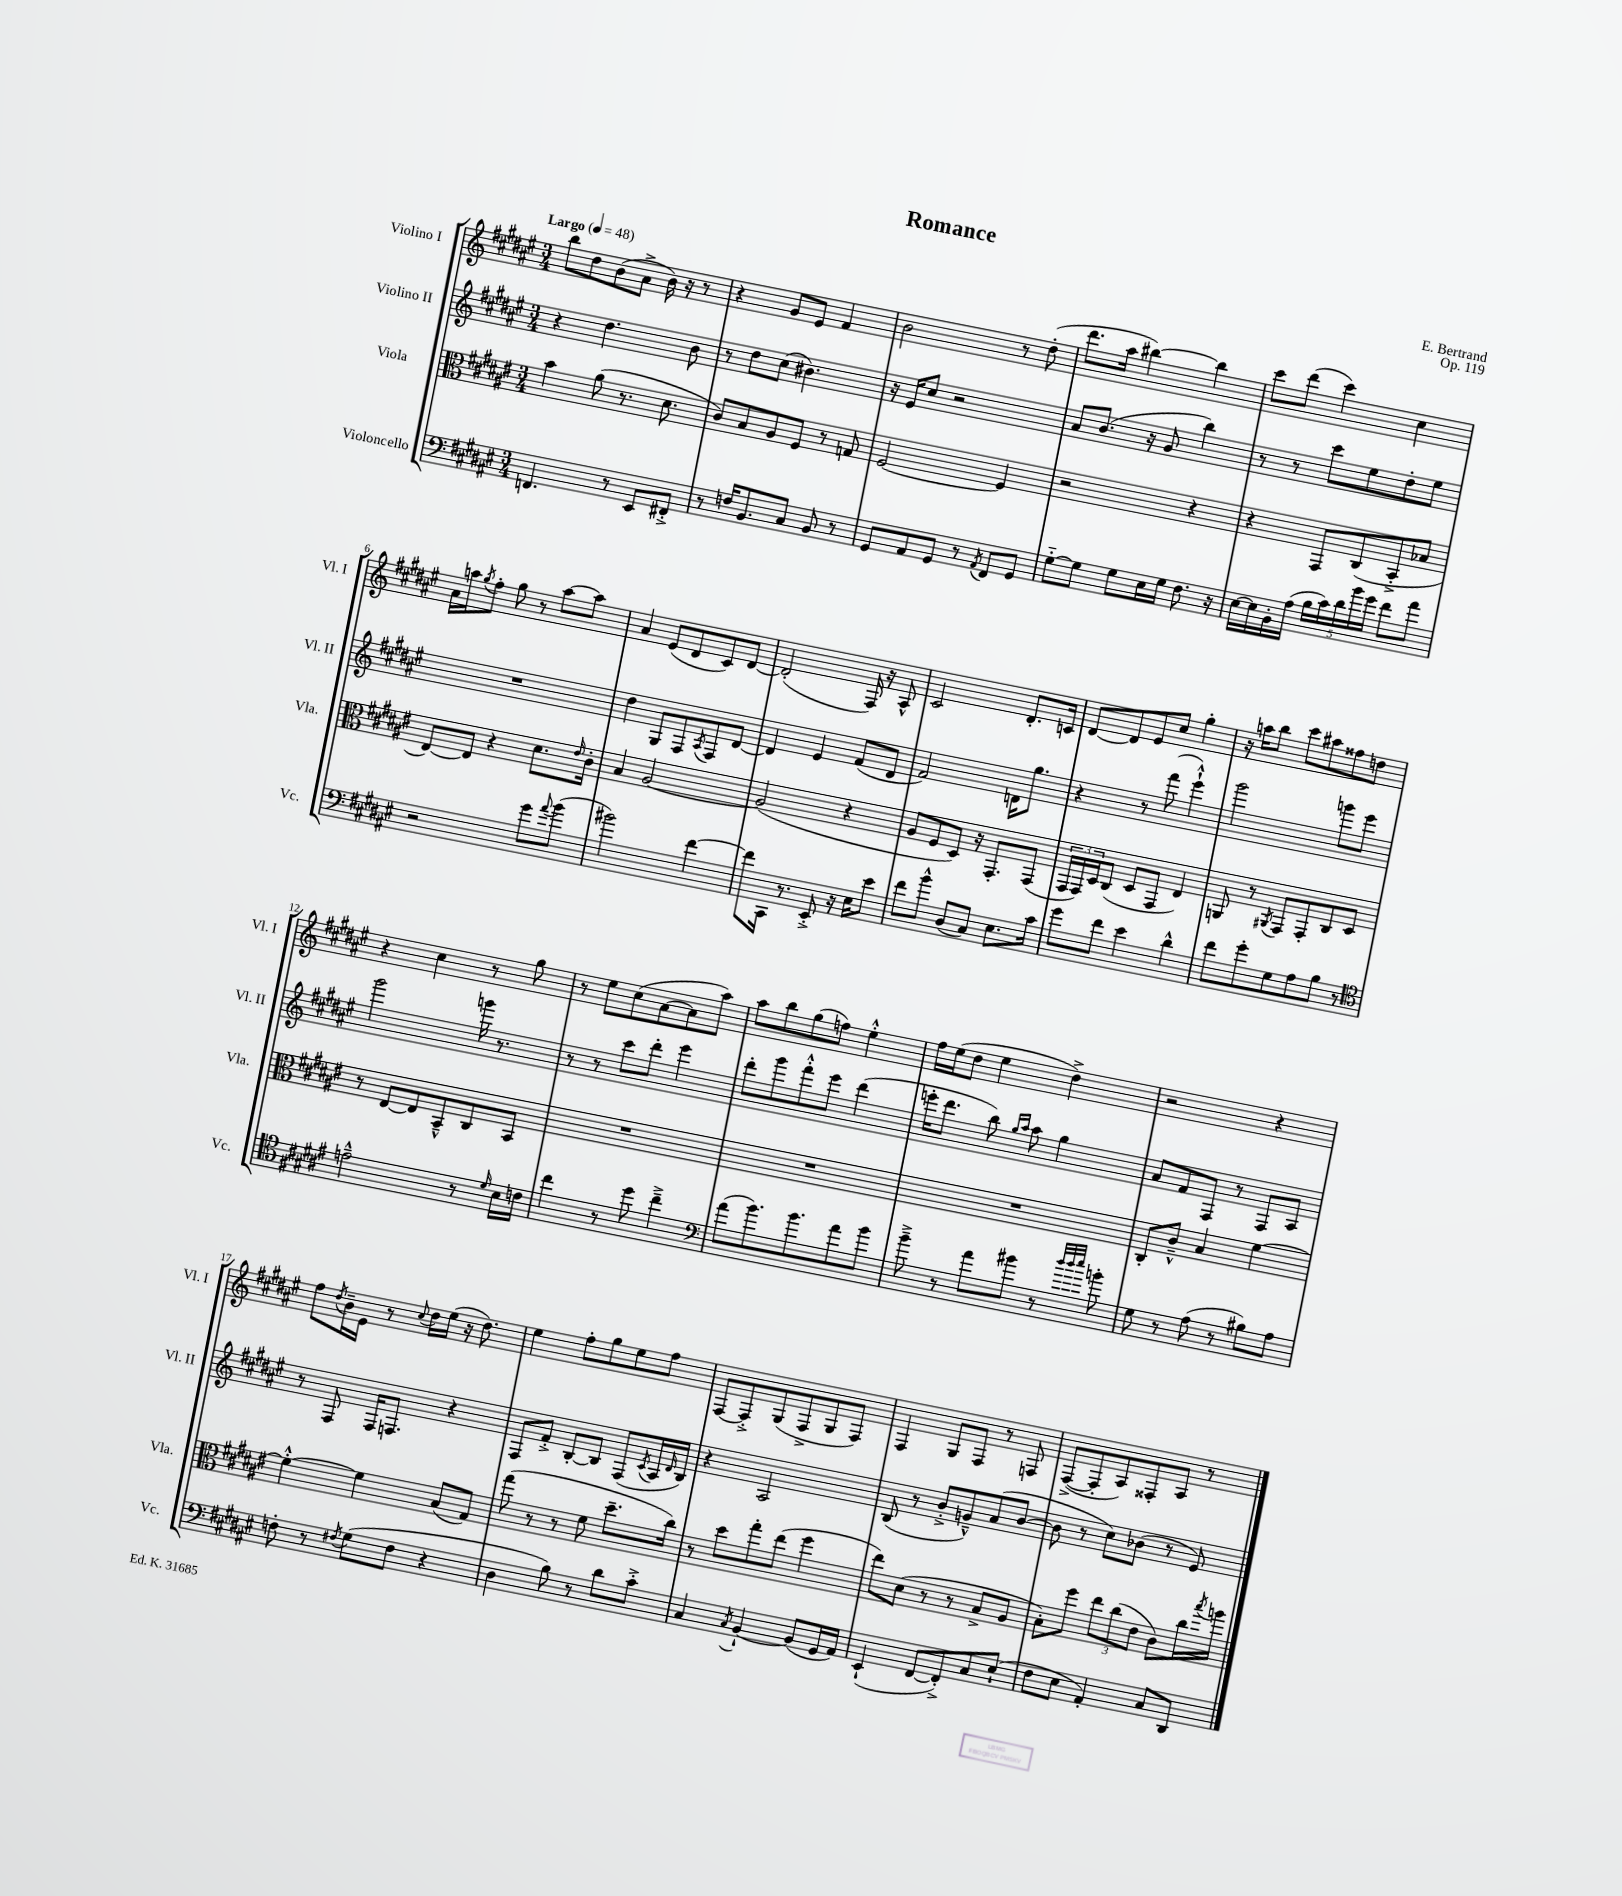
\header { title = "Romance" composer = "E. Bertrand" opus = "Op. 119" }
<<
\new StaffGroup <<
\new Staff = "s0" \with { instrumentName = "Violino I" shortInstrumentName = "Vl. I" } {
    \clef treble \key fis \major \numericTimeSignature \time 3/4 \tempo "Largo" 4 = 48
    b''8 dis''8 b'8( ais'8-> b'16) r16 r8 |
    r4 gis'8 eis'8 fis'4 |
    b'2 r8 dis''8-.( |
    dis'''8. ais''16 bis''4~) bis''4 |
    cis'''8 dis'''8( cis'''4) cis''4 |
    ais'16 a''16 \acciaccatura { gis''8 } fis''8-. gis''8 r8 a''8~ a''8 |
    ais'4 eis'8( dis'8 cis'8) dis'8~ |
    dis'2-.( fis16) r16 ais8-^ |
    cis'2 dis'8.-. c'16 |
    dis'8~ dis'8 eis'8 cis''8 gis''4-. |
    r16 a''16 b''8 cis'''8 ais''8 fisis''8 d''8 |
    r4 cis''4 r8 gis''8 |
    r8 eis''8 cis''8( ais'8~ ais'8 ais''8) |
    ais''8 b''8 gis''8( f''8) eis''4-.-^ |
    fis''16 eis''16( dis''8 eis''4 dis''4->) |
    r2 r4 |
    fis''8 \acciaccatura { dis''8 } b'16-- eis'16 r8 \appoggiatura { cis''8 } dis''16 eis''16( r16 dis''8.) |
    eis''4 fis''8-. gis''8 eis''8 fis''8 |
    fis8~ fis8-.-> gis8( fis8-> gis8 fis8) |
    fis4 gis8 fis8 r8 f8 |
    fis8~->( fis8-. ais8) fisis8-. ais8 r8 \bar "|." |
}
\new Staff = "s1" \with { instrumentName = "Violino II" shortInstrumentName = "Vl. II" } {
    \clef treble \key fis \major \numericTimeSignature \time 3/4
    r4 dis''4. b'8 |
    r8 dis''8 cis''8( bis'4.) |
    r16 eis'16 cis''8 r2 |
    ais'8 b'8.( r16 gis'8 b''4) |
    r8 r8 cis'''8 eis''8 dis''8-. eis''8 |
    R2. |
    dis''4 gis8 fis8 \acciaccatura { ais8 } fis8 dis'8~ |
    dis'4 eis'4 fis'8( dis'8 |
    fis'2) d'16 gis''8. |
    r4 r8 fis'''8( eis'''4-!-^) |
    gis'''2 g'''8 eis'''8 |
    gis'''2 g'''16 r8. |
    r8 r8 cis'''8 dis'''8-. eis'''4 |
    dis'''8-. gis'''8 fis'''8-.-^ eis'''8 dis'''4( |
    e'''16-. dis'''8. b''8) \grace { gis''16 ais''16 } ais''8 gis''4 |
    ais'8 fis'8 fis8 r8 fis8 ais8 |
    r8 fis8 fis16 f8. r4 |
    fis8 fis'8-.-> b8~-. b8 fis8( \acciaccatura { cis'8 } ais16 \grace { dis'16 } b16) |
    r4 ais2 |
    b8( r8 b'8-.-> g'8---^) ais'8( b'8~ |
    b'8 r8 cis''8) bes'8( r8 eis'8) \bar "|." |
}
\new Staff = "s2" \with { instrumentName = "Viola" shortInstrumentName = "Vla." } {
    \clef alto \key fis \major \numericTimeSignature \time 3/4
    b'4 ais'8( r8. dis'8. |
    cis'8) b8 ais8 fis8 r8 g8 |
    fis2~ fis4 |
    r2 r4 |
    r4 gis,8 cis8( b,8-.-> bes8 |
    eis8~) eis8 r4 dis'8. \grace { eis'16 } cis'16-. |
    b4 ais2~ |
    ais2( r4 |
    ais8 fis8 dis8) r16 gis,8.-. gis,8( |
    \tuplet 3/2 { gis,16 gis,16) dis16 } cis8( dis8 gis,8 eis4) |
    a,8 r8 \acciaccatura { ais,8 } gis,8 gis,8-. cis8 dis8 |
    r8 eis8~ eis8 b,8---^ cis8 b,8 |
    R2. |
    R2. |
    R2. |
    cis8-. cis'8---^ b4 fis'4~ |
    fis'4~-.-^ fis'4 b8( gis8) |
    gis''8( r8 r8 fis'8 dis''8.-- cis''16) |
    r8 dis''8 gis''8-. eis''8( fis''4 |
    eis''8) dis'8( r8 r8 b8-> ais8 |
    b8-.) fis''8 \tuplet 3/2 { eis''8 cis''8( eis'8 } cis'8) cis''16 \acciaccatura { b''8 } a''16 \bar "|." |
}
\new Staff = "s3" \with { instrumentName = "Violoncello" shortInstrumentName = "Vc." } {
    \clef bass \key fis \major \numericTimeSignature \time 3/4
    f,4. r8 eis,8 fis,8-.-> |
    r8 f16 b,8. cis8 b,8 r8 |
    gis,8 ais,8 gis,8 r8 \acciaccatura { ais,8 } fis,8 gis,8 |
    gis8~-_ gis8 gis8 eis16 gis16 fis8. r16 |
    eis16~ eis16 b,16-. ais16( \tuplet 5/4 { b16 cis'16) dis'16 b'16 gis'16 } fis'8 ais'8 |
    r2 gis'8 \appoggiatura { ais'8 } b'8( |
    bis'2) fis'4~ |
    fis'8 cis,16 r8. eis,8-.-> r16 eis16 eis'8 |
    fis'8 b'8-^ dis8( cis8) eis8. cis'16 |
    gis'8 fis'8 eis'4 dis'4-^ |
    fis'8 gis'8-. gis8 ais8 b8 r8 |
    \clef tenor e'2---^ r8 \grace { dis'16 } b16 c'16 |
    cis''4 r8 dis''8 cis''4---> |
    \clef bass ais'8( b'8.) b'8. ais'8 b'8 |
    b'8---> r8 ais'8 bis'8 r8 \grace { dis''32 dis''32 eis''32 } b'8-. |
    gis8 r8 ais8( r8 bis8) ais8 |
    f8-. r8 \acciaccatura { fis8 } gis8( fis8 r4 |
    dis4 b8) r8 dis'8 cis'8-.-> |
    cis4 \acciaccatura { cis8 } b,4~-! b,8( gis,16 ais,16) |
    eis,4-!( fis,8~ fis,8-.->) cis8 eis8-!( |
    fis8 eis8 ais,4-.) cis8 dis,8 \bar "|." |
}
>>
>>
